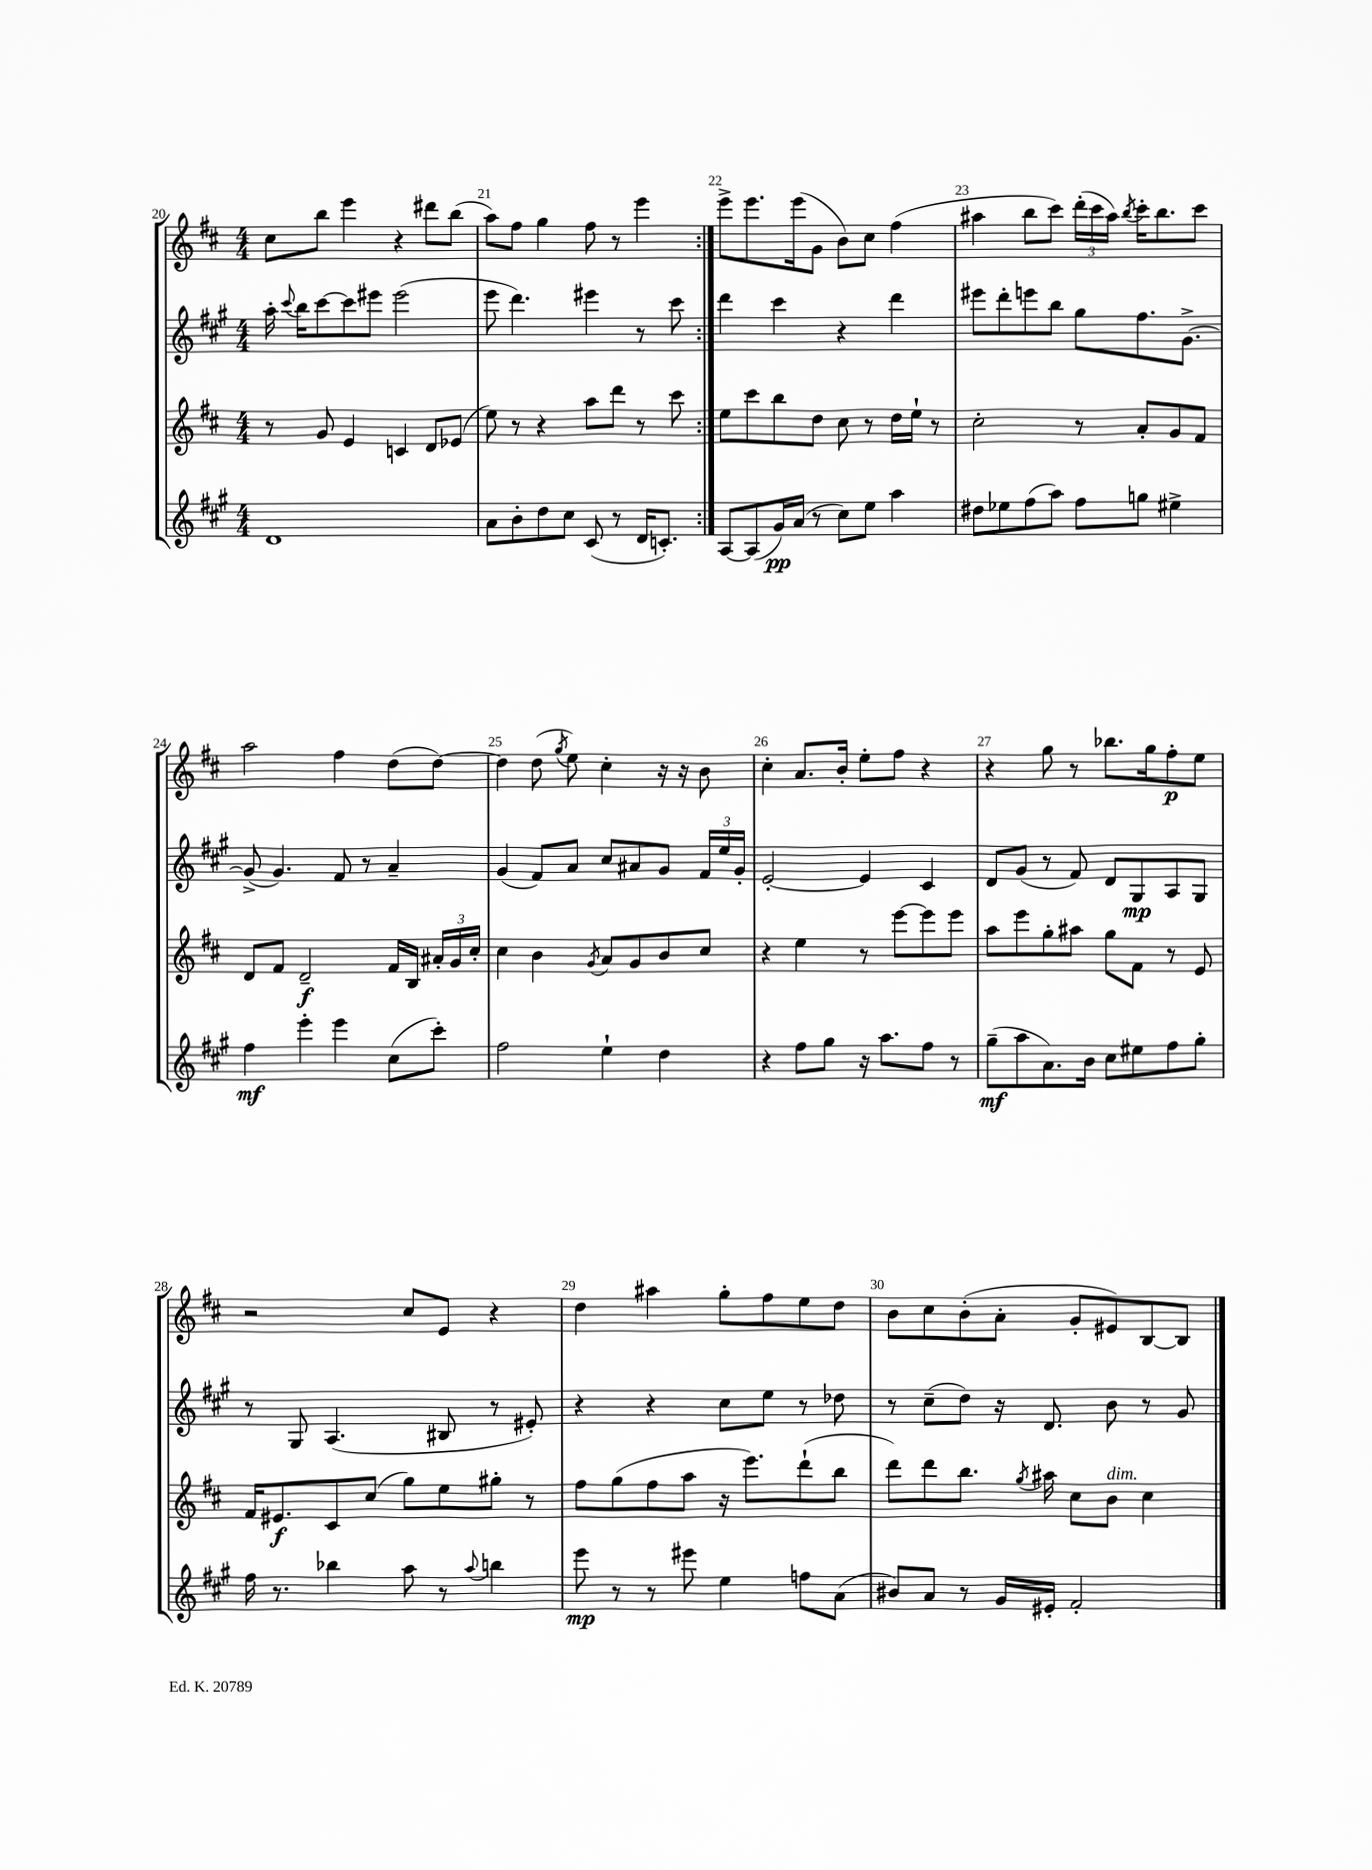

**kern	**dynam	**kern	**dynam	**kern	**dynam	**kern	**dynam
*part4	*part4	*part3	*part3	*part2	*part2	*part1	*part1
*staff4	*staff4	*staff3	*staff3	*staff2	*staff2	*staff1	*staff1
*clefG2	*	*clefG2	*	*clefG2	*	*clefG2	*
*k[f#c#g#]	*	*k[f#c#]	*	*k[f#c#g#]	*	*k[f#c#]	*
*M4/4	*	*M4/4	*	*M4/4	*	*M4/4	*
=20	=20	=20	=20	=20	=20	=20	=20
1d	.	8r	.	16aa'\	.	8cc#\L	.
.	.	.	.	8qqccc#/	.	.	.
.	.	.	.	16bb\KL	.	.	.
.	.	8g/	.	[8ccc#\	.	8bb\J	.
.	.	4e/	.	8ccc#\]	.	4eee\	.
.	.	.	.	8eee#X\J	.	.	.
.	.	4cn/	.	(2eee#\	.	4r	.
.	.	8d/L	.	.	.	8ddd#X\L	.
.	.	(8e-X/J	.	.	.	(8bb\J	.
=21	=21	=21	=21	=21	=21	=21	=21
8a\L	.	8ee\)	.	8eee\	.	8aa\L)	.
8b'\	.	8r	.	4.ddd\)	.	8ff#\J	.
8dd\	.	4r	.	.	.	4gg\	.
8cc#\J	.	.	.	.	.	.	.
(8c#/	.	8aa\L	.	4eee#X\	.	8ff#\	.
8r	.	8ddd\J	.	.	.	8r	.
16d/KL	.	8r	.	8r	.	4eee\	.
8.cn'/J)	.	.	.	.	.	.	.
.	.	8ccc#\	.	8ccc#\	.	.	.
=22:|!	=22:|!	=22:|!	=22:|!	=22:|!	=22:|!	=22:|!	=22:|!
[8A/L	.	8ee\L	.	4ddd\	.	8eee^\L	.
(8A/]	.	8ccc#\	.	.	.	8.eee\	.
16g#/L)	pp	8bb\	.	4ccc#\	.	.	.
(16a/JJ	.	.	.	.	.	(16eee\k	.
8r	.	8dd\J	.	.	.	8g\J	.
8cc#\L)	.	8cc#\	.	4r	.	8b\L)	.
8ee\J	.	8r	.	.	.	8cc#\J	.
4aa\	.	16dd\LL	.	4ddd\	.	(4ff#\	.
.	.	16ee`\JJ	.	.	.	.	.
.	.	8r	.	.	.	.	.
=23	=23	=23	=23	=23	=23	=23	=23
8dd#X\L	.	2cc#'\	.	8eee#X\L	.	4aa#X\	.
8ee-X\	.	.	.	8ddd'\	.	.	.
(8ff#\	.	.	.	8eeen\	.	8bb\L	.
8aa\J)	.	.	.	8bb\J	.	8ccc#\J)	.
8ff#\L	.	8r	.	8gg#\L	.	(24ddd'\LL	.
.	.	.	.	.	.	24ccc#\	.
.	.	.	.	.	.	24aa#\JJ)	.
.	.	.	.	.	.	8qbb/	.
8ggn\J	.	8a'/L	.	8.ff#\	.	16ccc#'\KL	.
.	.	.	.	.	.	8.bb\	.
4ee#X^\	.	8g/	.	.	.	.	.
.	.	.	.	[8.g#^\J	.	.	.
.	.	8f#/J	.	.	.	8ccc#\J	.
!!LO:LB:g=z
=24	=24	=24	=24	=24	=24	=24	=24
4ff#\	mf	8d/L	.	(8g#^/]	.	2aa\	.
.	.	8f#/J	.	4.g#/)	.	.	.
4eee'\	.	2d~/	f	.	.	.	.
4eee\	.	.	.	8f#/	.	4ff#\	.
.	.	.	.	8r	.	.	.
(8cc#\L	.	16f#/LL	.	4a~/	.	(8dd\L	.
.	.	16B/JJ	.	.	.	.	.
8ccc#'\J)	.	24a#X'/LL	.	.	.	[8dd\J)	.
.	.	24g/	.	.	.	.	.
.	.	24cc#'/JJ	.	.	.	.	.
=25	=25	=25	=25	=25	=25	=25	=25
2ff#\	.	4cc#\	.	(4g#/	.	4dd\]	.
.	.	4b\	.	8f#/L)	.	(8dd\	.
.	.	.	.	.	.	8qgg/	.
.	.	.	.	8a/J	.	8ee\)	.
.	.	8qg/	.	.	.	.	.
4ee`\	.	8a/L	.	8cc#/L	.	4cc#'\	.
.	.	8g/	.	8a#X/	.	.	.
4dd\	.	8b/	.	8g#/J	.	16r	.
.	.	.	.	.	.	16r	.
.	.	8cc#/J	.	24f#/LL	.	8b\	.
.	.	.	.	24ee/	.	.	.
.	.	.	.	24g#'/JJ	.	.	.
=26	=26	=26	=26	=26	=26	=26	=26
4r	.	4r	.	[2e'/	.	4cc#'\	.
8ff#\L	.	4ee\	.	.	.	8.a/L	.
8gg#\J	.	.	.	.	.	.	.
.	.	.	.	.	.	16b'/Jk	.
16r	.	8r	.	4e/]	.	8ee'\L	.
8.aa\L	.	.	.	.	.	.	.
.	.	[8eee\L	.	.	.	8ff#\J	.
8ff#\J	.	8eee\]	.	4c#/	.	4r	.
8r	.	8eee\J	.	.	.	.	.
=27	=27	=27	=27	=27	=27	=27	=27
(8gg#~\L	mf	8aa\L	.	8d/L	.	4r	.
8aa\	.	8eee\	.	(8g#/J	.	.	.
8.a\)	.	8gg'\	.	8r	.	8gg\	.
.	.	8aa#X\J	.	8f#/)	.	8r	.
16b\Jk	.	.	.	.	.	.	.
8cc#\L	.	8gg\L	.	8d/L	.	8.bb-X\L	.
8ee#X\	.	8f#\J	.	8G#/	mp	.	.
.	.	.	.	.	.	16gg\k	.
8ff#\	.	8r	.	8A/	.	8ff#'\	p
8gg#'\J	.	8e/	.	8G#/J	.	8ee\J	.
!!LO:LB:g=z
=28	=28	=28	=28	=28	=28	=28	=28
16ff#\	.	16f#/KL	.	8r	.	2r	.
8.r	.	8.e#X/	f	.	.	.	.
.	.	.	.	8G#/	.	.	.
4bb-X\	.	8c#/	.	(4.A/	.	.	.
.	.	(8cc#/J	.	.	.	.	.
8aa\	.	8gg\L)	.	.	.	8cc#/L	.
8r	.	8ee\	.	8B#X/	.	8e/J	.
8qqaa/	.	.	.	.	.	.	.
4bbn\	.	8gg#X'\J	.	8r	.	4r	.
.	.	8r	.	8e#X'/)	.	.	.
=29	=29	=29	=29	=29	=29	=29	=29
8eee\	mp	8ff#\L	.	4r	.	4dd\	.
8r	.	(8gg\	.	.	.	.	.
8r	.	8ff#\	.	4r	.	4aa#X\	.
8eee#X\	.	8aa\J	.	.	.	.	.
4ee\	.	16r	.	8cc#\L	.	8gg'\L	.
.	.	8.eee\L)	.	.	.	.	.
.	.	.	.	8ee\J	.	8ff#\	.
8ffn\L	.	(8ddd`\	.	8r	.	8ee\	.
(8a\J	.	8bb\J	.	8dd-X\	.	8dd\J	.
=30	=30	=30	=30	=30	=30	=30	=30
8b#X/L)	.	8ddd\L)	.	8r	.	8b\L	.
8a/J	.	8ddd\	.	(8cc#~\L	.	8cc#\	.
8r	.	8.bb\J	.	8dd\J)	.	(8b'\	.
16g#/LL	.	.	.	16r	.	8a'\J	.
.	.	8qgg/	.	.	.	.	.
16e#X'/JJ	.	16aa#X\	.	8.d/	.	.	.
2f#'/	.	8cc#\L	.	.	.	8g'/L	.
!	!	!LO:TX:a:i:t=dim.	!	!	!	!	!
.	.	8b\J	.	8b\	.	8e#X/)	.
.	.	4cc#\	.	8r	.	[8B/	.
.	.	.	.	8g#/	.	8B/J]	.
==	==	==	==	==	==	==	==
*-	*-	*-	*-	*-	*-	*-	*-
